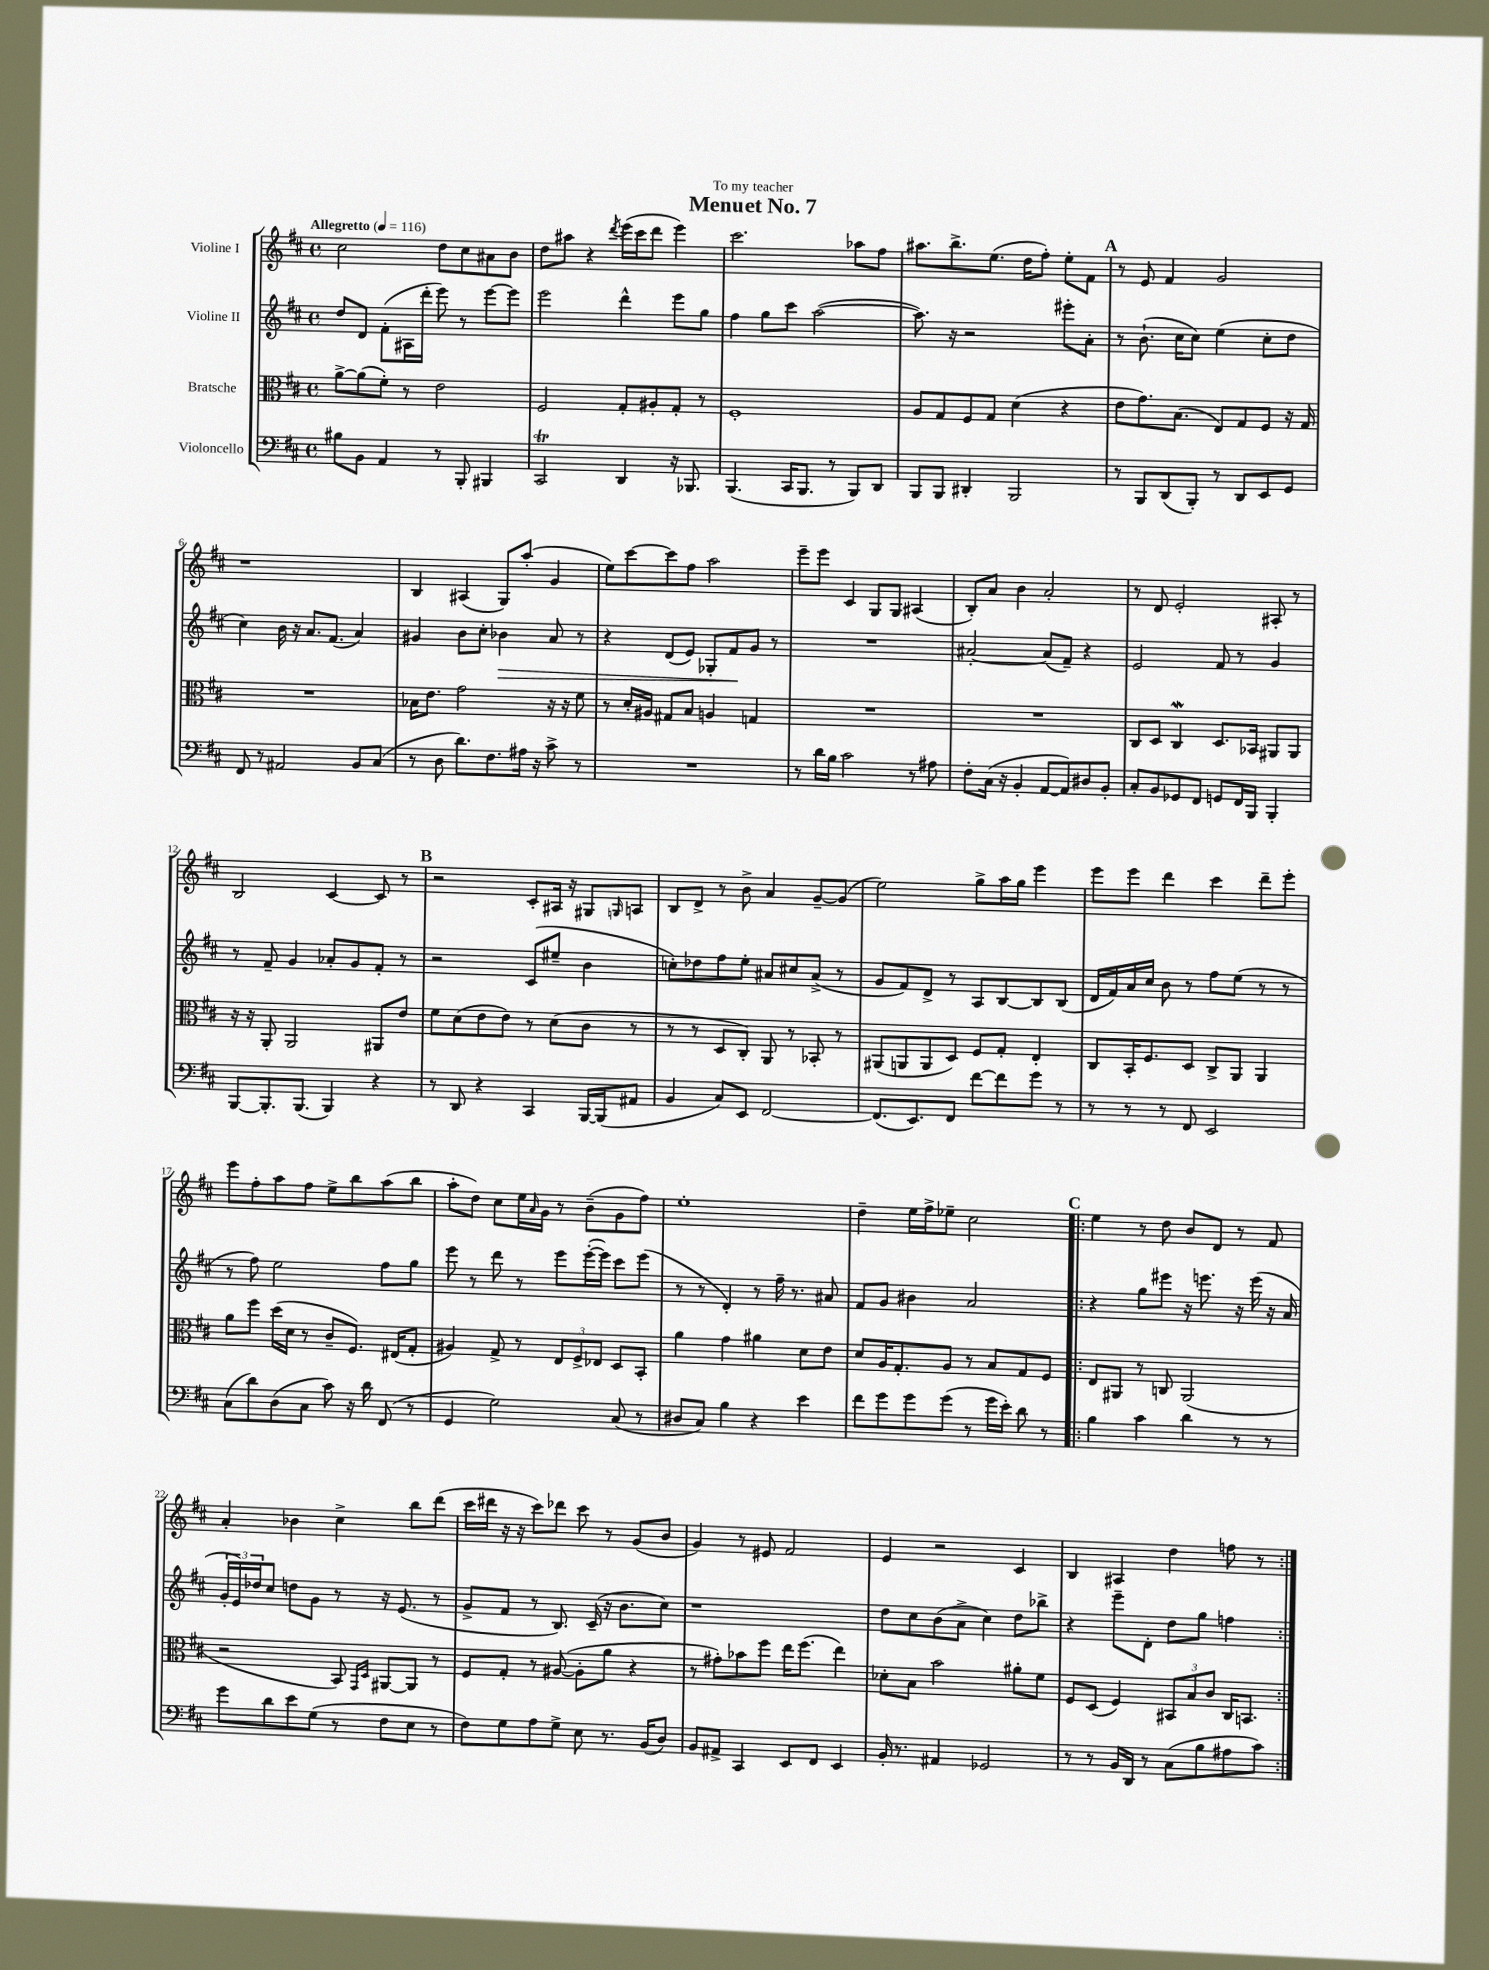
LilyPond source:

\header { title = "Menuet No. 7" dedication = "To my teacher" }
<<
\new StaffGroup <<
\new Staff = "s0" \with { instrumentName = "Violine I" } {
    \clef treble \key d \major \defaultTimeSignature \time 4/4 \tempo "Allegretto" 4 = 116
    cis''2 d''8 cis''8 ais'8 b'8 |
    d''8 ais''8 r4 \acciaccatura { d'''8 } e'''16( cis'''16 d'''8 e'''4) |
    cis'''2. aes''8 fis''8 |
    ais''8. b''8.-> e''8.( d''16 fis''8-.) e''8-. fis'8 |
    \mark \markup { \bold "A" } r8 e'8 fis'4 g'2 |
    r1 |
    b4 ais4( g8) a''8-.( g'4 |
    e''8) cis'''8~ cis'''8 fis''8 a''2 |
    e'''8-- e'''8 cis'4 g8 g8 ais4( |
    b8-.) a'8 b'4 a'2-. |
    r8 d'8 e'2-. ais8-. r8 |
    b2 cis'4~ cis'8 r8 |
    \mark \markup { \bold "B" } r2 cis'8-. ais16 r16 gis8 \grace { g16 } a8 |
    b8 d'8-> r8 b'8-> a'4 g'8~-- g'8( |
    e''2) g''8-> a''16 g''16 e'''4 |
    e'''8 e'''8 d'''4 cis'''4 d'''8-- e'''8-. |
    e'''8 fis''8-. a''8 fis''8 e''8-> b''8 a''8( b''8 |
    a''8-. d''8) cis''8 e''16 \grace { a'16 } g'16 r8 b'8--( g'8 fis''8) |
    e''1-. |
    d''4-- e''16 fis''16-> ees''8-- cis''2 |
    \repeat volta 2 { \mark \markup { \bold "C" } e''4 r8 d''8 b'8 d'8 r8 fis'8 |
    a'4-. bes'4 cis''4-> b''8 d'''8( |
    cis'''16 dis'''16 r16 r16 cis'''8) des'''8 cis'''8 r8 g'8( b'8 |
    g'4) r8 eis'8 fis'2 |
    e'4 r2 cis'4 |
    b4 ais4 d''4 f''8 r8 | }
}
\new Staff = "s1" \with { instrumentName = "Violine II" } {
    \clef treble \key d \major \defaultTimeSignature \time 4/4
    d''8 d'8 fis'8-.( ais16 d'''16-. e'''8) r8 e'''8~ e'''8 |
    e'''2 d'''4-^ e'''8 g''8 |
    fis''4 g''8 cis'''8 a''2~( |
    a''8.) r16 r2 eis'''8-. a'8-. |
    \mark \markup { \bold "A" } r8 b'8.-!( cis''16 cis''8) e''4( cis''8-. d''8 |
    cis''4) b'16 r16 a'8. fis'8.( a'4) |
    gis'4 b'8 cis''8-. bes'4\> a'8 r8 |
    r4 d'8( e'8) ges8-. fis'8\! g'8 r8 |
    R1 |
    ais'2~-. ais'8( fis'8--) r4 |
    e'2 fis'8 r8 g'4 |
    r8 fis'8-- g'4 aes'8-. g'8 fis'8-. r8 |
    \mark \markup { \bold "B" } r2 cis'8( eis''8-- b'4 |
    c''8-.) des''8 fis''8 e''8-. ais'8 cis''8 ais'8->( r8 |
    g'8 fis'8) d'8-> r8 a8 b8~ b8 b8( |
    d'16 fis'16) a'16 cis''16 b'8 r8 fis''8 e''8( r8 r8 |
    r8 fis''8) e''2 fis''8 g''8 |
    e'''8 r8 d'''8 r8 e'''8 e'''16~-.( e'''16) cis'''8 e'''8( |
    r8 r8 d'4-.) r8 fis''16-- r8. ais'8 |
    fis'8 g'8 bis'4 a'2 |
    \repeat volta 2 { \mark \markup { \bold "C" } r4 g''8 eis'''8 r16 e'''8. r16 e'''16( r16 a'16 |
    \tuplet 3/2 { g'16-. e'16) des''16 } cis''8 d''8 g'8 r8 r16 e'8.( r8 |
    g'8-> fis'8 r8 b8.) cis'16--( r16 b'8. cis''8) |
    r1 |
    d''8 cis''8 b'8( a'8-> cis''4) d''8 bes''8-> |
    r4 e'''8-- d'8-. d''8 g''8 f''4 | }
}
\new Staff = "s2" \with { instrumentName = "Bratsche" } {
    \clef alto \key d \major \defaultTimeSignature \time 4/4
    a'8~-> a'8( fis'8-.) r8 e'2 |
    fis2 g8-. ais8-. g8-. r8 |
    fis1-. |
    a8 g8 fis8 g8 d'4( r4 |
    \mark \markup { \bold "A" } e'8 g'8.) b8.( e8) g8 fis8 r16 g16 |
    R1 |
    bes16 e'8. g'2 r16 r16 fis'8 |
    r8 d'16-. ais16 gis8 b8 a4 g4 |
    R1 |
    R1 |
    cis8 d8 cis4\mordent d8. bes,16 ais,8 ais,8 |
    r16 r16 a,8-. a,2 ais,8 e'8 |
    \mark \markup { \bold "B" } fis'8 d'8( e'8 e'8) r8 d'8( cis'8 r8 |
    r8 r8 d8 cis8-.) a,8 r8 bes,8-. r8 |
    ais,8( a,8 a,8 d8) fis8 g8-. e4-. |
    cis8 b,16-. fis8. d8 cis8-> a,8 a,4 |
    a'8 fis''8 d''16( d'16 r8 cis'8-- fis8.) eis16( g8-. |
    ais4) g8-> r8 \tuplet 3/2 { e8 fis8-> ees8 } d8 b,8-. |
    a'4 g'4 ais'4 d'8 e'8 |
    d'8 a16 g8.-. a8 r8 b8 g8 fis8 |
    \repeat volta 2 { \mark \markup { \bold "C" } e8 ais,8 r8 c8 ais,2( |
    r2 b,8) \grace { g,16 d16 } ais,8~ ais,8 r8 |
    fis8 g8-. r8 ais8~( ais8-. a'8 r4 |
    r8 gis'8-.) bes'8 fis''8 e''16 fis''8.( e''4) |
    des'8-. b8 b'2 ais'8-. fis'8 |
    fis8 d8( fis4) \tuplet 3/2 { bis,8 b8 cis'8 } cis16 b,8. | }
}
\new Staff = "s3" \with { instrumentName = "Violoncello" } {
    \clef bass \key d \major \defaultTimeSignature \time 4/4
    bis8 b,8 a,4 r8 b,,8-. bis,,4 |
    cis,2\trill d,4 r16 bes,,8. |
    b,,4.( cis,16 b,,8. r8 b,,8) d,8 |
    b,,8 b,,8 dis,4-. b,,2 |
    \mark \markup { \bold "A" } r8 b,,8 d,8( b,,8-.) r8 d,8 e,8 g,8 |
    fis,8 r8 ais,2 b,8 cis8( |
    r8 d8 d'8.) fis8. ais16 r16 cis'8-> r8 |
    R1 |
    r8 d'16 b16 cis'2 r8 ais8 |
    fis8-. cis16( r16 b,4-. a,8~ a,8) dis8 b,8-. |
    cis8-. b,8 ges,8 fis,8 g,8 fis,16 b,,16 b,,4-. |
    b,,8~ b,,8.-. b,,8.( b,,4) r4 |
    \mark \markup { \bold "B" } r8 d,8 r4 cis,4 b,,16~ b,,16( ais,8 |
    b,4 cis8) e,8 fis,2~ |
    fis,8.( e,8.) fis,8 fis'8~ fis'8 g'8 r8 |
    r8 r8 r8 fis,8 e,2 |
    cis8( d'8) d8( cis8 cis'8) r16 d'16 fis,8( r8 |
    g,4 g2) cis8( r8 |
    dis8 cis8) b4 r4 e'4 |
    fis'8 g'8 g'8 g'8( r8 g'16 e'16-.) d'8 r8 |
    \repeat volta 2 { \mark \markup { \bold "C" } b4 cis'4 d'4 r8 r8 |
    g'8 d'8 e'8 g8( r8 fis8 e8 r8 |
    fis8) g8 a8 g8-> e8 r8. b,16( d8) |
    b,8 ais,8-> cis,4 e,8 fis,8 e,4 |
    b,16-. r8. ais,4 ges,2 |
    r8 r8 b,16 d,16 r8 cis8( b8 ais8 cis'8) | }
}
>>
>>
